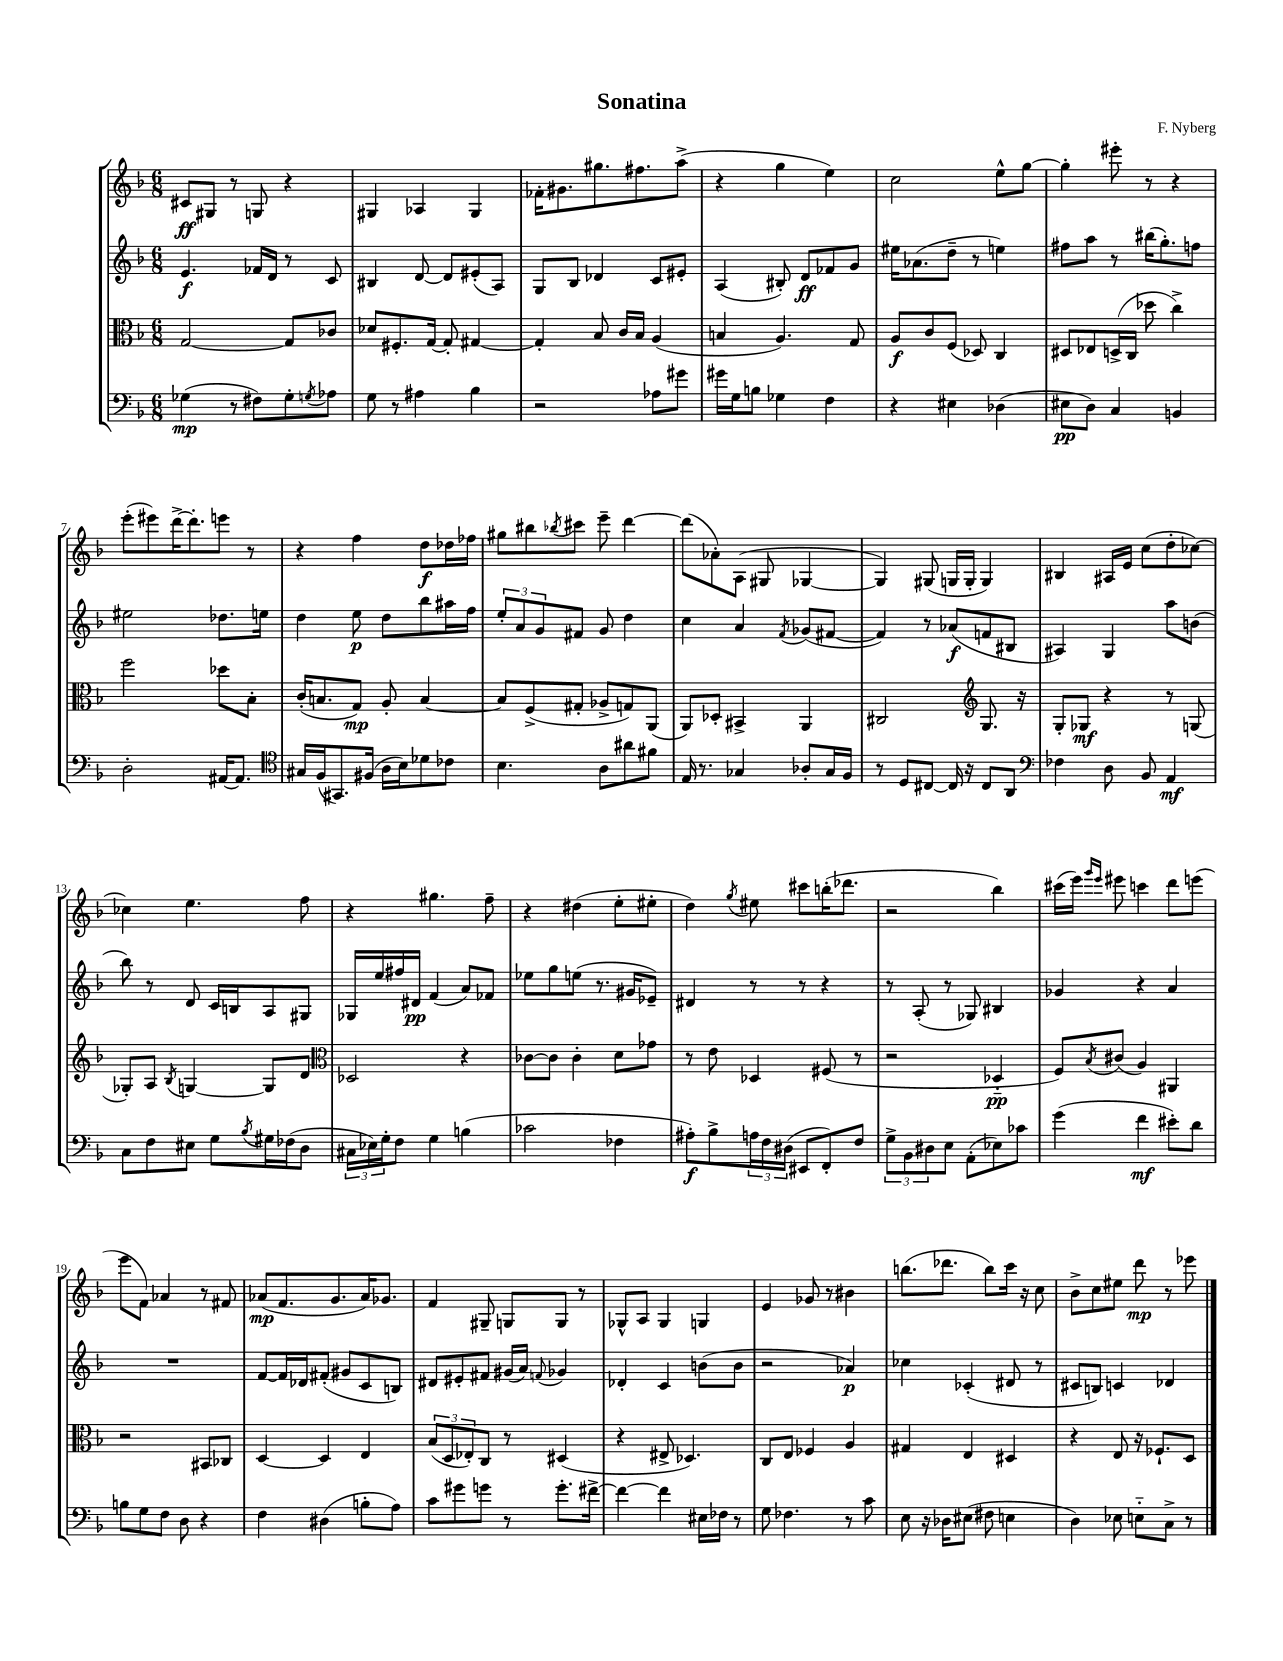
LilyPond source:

\header { title = "Sonatina" composer = "F. Nyberg" }
<<
\new StaffGroup <<
\new Staff = "s0" {
    \clef treble \key f \major \numericTimeSignature \time 6/8
    cis'8\ff gis8 r8 g8 r4 |
    gis4 aes4 gis4 |
    fes'16-. gis'8. gis''8. fis''8. a''8->( |
    r4 g''4 e''4) |
    c''2 e''8-^ g''8~ |
    g''4-. eis'''8-. r8 r4 |
    e'''8-.( eis'''8) d'''16~-> d'''8.-. e'''8 r8 |
    r4 f''4 d''8\f des''16 fes''16 |
    gis''8 bis''8 \acciaccatura { bes''8 } cis'''8 e'''8-- d'''4~ |
    d'''8( aes'8-.) a8( gis8 ges4~ |
    ges4) gis8( g16 g16-. g4) |
    bis4 ais16 e'16 c''8( d''8-. ces''8~) |
    ces''4 e''4. f''8 |
    r4 gis''4. f''8-- |
    r4 dis''4( e''8-. eis''8-. |
    d''4) \acciaccatura { g''8 } eis''8 cis'''8 b''16-.( des'''8. |
    r2 bes''4) |
    cis'''16( e'''16) \grace { g'''16 e'''16 } eis'''8 c'''4 d'''8 e'''8( |
    e'''8 f'8) aes'4 r8 fis'8 |
    aes'8\mp( f'8. g'8. aes'16) ges'8. |
    f'4 gis8-- g8 g8 r8 |
    ges8-^ a8 ges4 g4 |
    e'4 ges'8 r8 bis'4 |
    b''8.( des'''8. b''8) c'''16 r16 c''8 |
    bes'8-> c''8 eis''8 d'''8\mp r8 ees'''8 \bar "|." |
}
\new Staff = "s1" {
    \clef treble \key f \major \numericTimeSignature \time 6/8
    e'4.\f fes'16 d'16 r8 c'8 |
    bis4 d'8~ d'8 eis'8-.( a8) |
    g8 bes8 des'4 c'8 eis'8-. |
    a4( bis8-.) d'8\ff fes'8 g'8 |
    eis''16 aes'8.( d''8-- r8 e''4) |
    fis''8 a''8 r8 bis''16( g''8.-.) f''8 |
    eis''2 des''8. e''16 |
    d''4 e''8\p d''8 bes''8 ais''16 f''16 |
    \tuplet 3/2 { e''8-. a'8 g'8 } fis'8 g'8 d''4 |
    c''4 a'4 \acciaccatura { f'8 } ges'8( fis'8~ |
    fis'4) r8 aes'8\f( f'8 bis8 |
    ais4) g4 a''8 b'8( |
    bes''8) r8 d'8 c'16 b16 a8 gis8 |
    ges16 e''16 fis''16 dis'16\pp f'4( a'8) fes'8 |
    ees''8 g''8 e''8( r8. gis'16 ees'8--) |
    dis'4 r8 r8 r4 |
    r8 a8-.( r8 ges8) bis4 |
    ges'4 r4 a'4 |
    R2. |
    f'8~ f'16 des'16 fis'8-.( gis'8 c'8 b8) |
    dis'8 eis'8-. fis'8 gis'16( a'16) \appoggiatura { f'8 } ges'4 |
    des'4-. c'4 b'8( b'8 |
    r2 aes'4\p) |
    ces''4 ces'4-.( dis'8 r8 |
    cis'8 b8) c'4 des'4 \bar "|." |
}
\new Staff = "s2" {
    \clef alto \key f \major \numericTimeSignature \time 6/8
    g2~ g8 ces'8 |
    des'8 fis8.-. g16~ g8-. gis4~ |
    gis4-. bes8 c'16 bes16 a4( |
    b4 a4.) g8 |
    a8\f c'8 f8( des8) c4 |
    dis8 ees8 d16->( c16 des''8 c''4->) |
    f''2 des''8 bes8-. |
    c'16-.( b8. g8\mp) a8-. b4~ |
    b8 f8->( gis8-. aes8-> g8) a,8( |
    a,8) des8-. bis,4-> a,4 |
    cis2 \clef treble g8. r16 |
    g8-. ges8\mf r4 r8 g8( |
    ges8-.) a8 \acciaccatura { bes8 } g4~ g8 d'8 |
    \clef alto des2 r4 |
    ces'8~ ces'8 ces'4-. d'8 ges'8 |
    r8 e'8 des4 fis8( r8 |
    r2 des4-_\pp |
    f8) \acciaccatura { bes8 } cis'8( a4) ais,4 |
    r2 bis,8 ces8 |
    d4~ d4 e4 |
    \tuplet 3/2 { bes8( d8 ees8-.) } c8 r8 dis4( |
    r4 eis8-> des4.) |
    c8 e8 fes4 a4 |
    gis4 e4 dis4 |
    r4 e8 r16 fes8.-! d8 \bar "|." |
}
\new Staff = "s3" {
    \clef bass \key f \major \numericTimeSignature \time 6/8
    ges4\mp( r8 fis8) ges8-. \acciaccatura { g8 } aes8 |
    g8 r8 ais4 bes4 |
    r2 aes8 gis'8 |
    gis'16 g16 b8 ges4 f4 |
    r4 eis4 des4( |
    eis8\pp d8) c4 b,4 |
    d2-. ais,16~ ais,8. |
    \clef tenor gis16 f16( gis,8.) fis16( a16 bes16) des'8 ces'8 |
    bes4. a8 ais'8 fis'8 |
    e16 r8. ges4 aes8-. ges16 f16 |
    r8 d8 cis8~ cis16 r16 cis8 a,8 |
    \clef bass fes4 d8 bes,8 a,4\mf |
    c8 f8 eis8 g8 \acciaccatura { bes8 } gis16 fes16( d8 |
    \tuplet 3/2 { cis16 ees16) g16-. } f8 g4 b4( |
    ces'2 fes4 |
    ais8-.\f) bes8-> \tuplet 3/2 { a16 f16 dis16( } eis,8 f,8-.) f8 |
    \tuplet 3/2 { g8-> bes,8 dis8 } e8 a,8-.( ees8) ces'8 |
    g'4( f'4\mf eis'8-.) d'8 |
    b8 g8 f8 d8 r4 |
    f4 dis4( b8-. a8) |
    c'8 gis'8 g'8 r8 g'8.-. fis'16~-> |
    fis'4~ fis'4 eis16 fes16 r8 |
    g8 fes4. r8 c'8 |
    e8 r16 des16 eis8( fis8 e4 |
    d4) ees8 e8-_ c8-> r8 \bar "|." |
}
>>
>>
